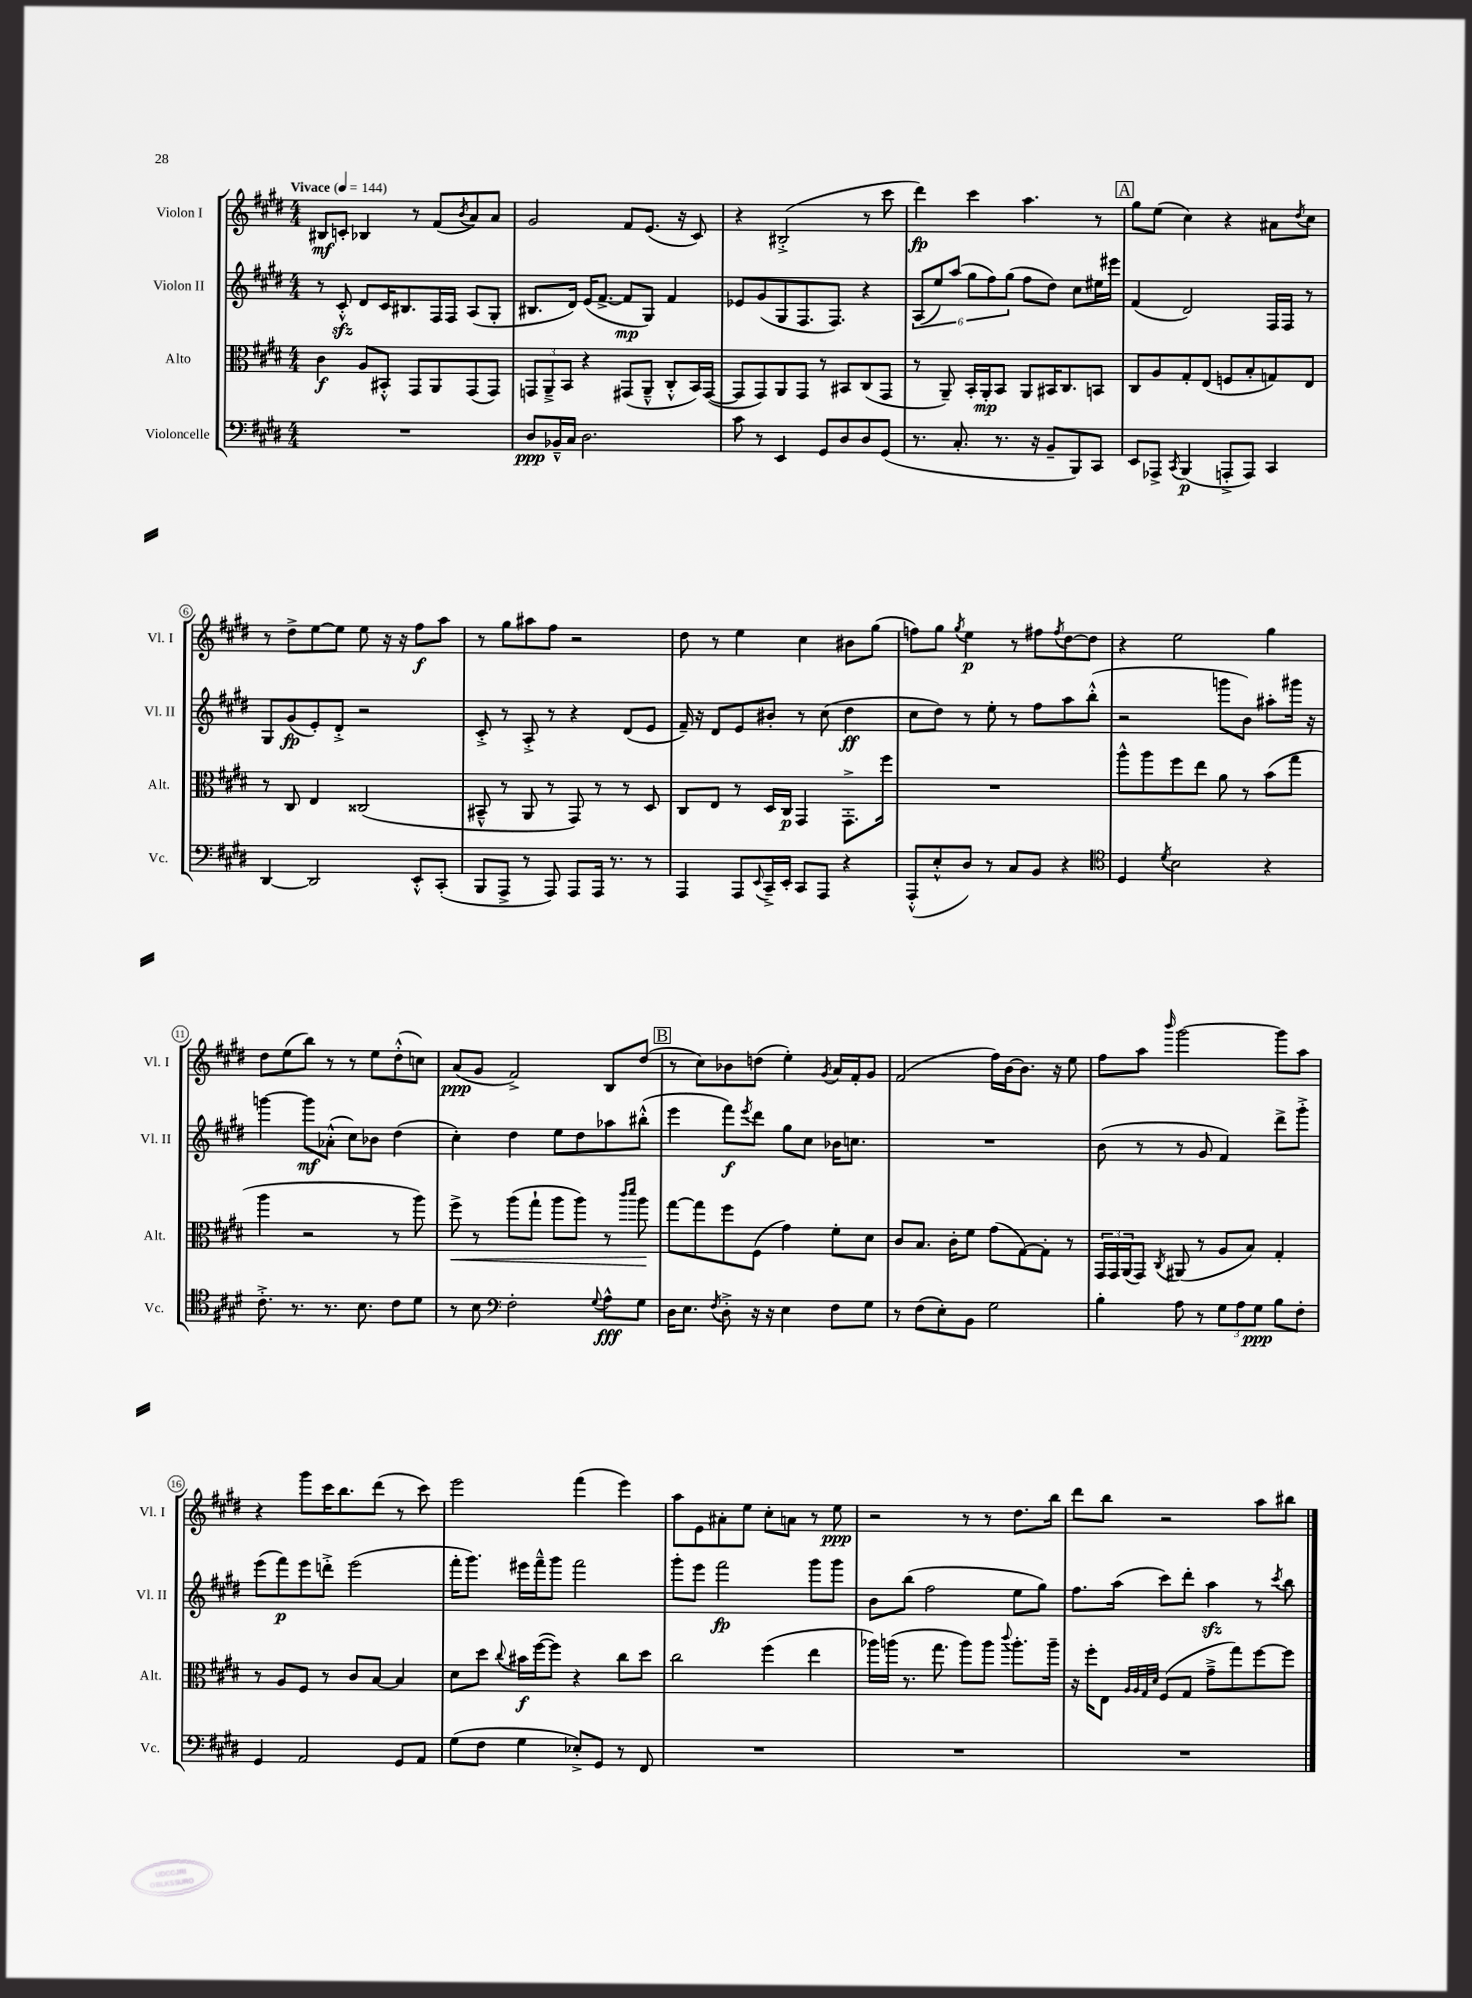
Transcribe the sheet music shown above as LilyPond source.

<<
\new StaffGroup <<
\new Staff = "s0" \with { instrumentName = "Violon I" shortInstrumentName = "Vl. I" } {
    \clef treble \key e \major \numericTimeSignature \time 4/4 \tempo "Vivace" 4 = 144
    bis8\mf c'8-. bes4 r8 fis'8( \acciaccatura { b'8 } a'8) a'8 |
    gis'2 fis'8 e'8.( r16 cis'8) |
    r4 bis2-.->( r8 cis'''8 |
    dis'''4\fp) cis'''4 a''4. r8 |
    \mark \markup { \box "A" } gis''8 e''8( cis''4) r4 ais'8 \acciaccatura { dis''8 } cis''8 |
    r8 dis''8-> e''8~ e''8 e''8 r16 r16 fis''8\f a''8 |
    r8 gis''8 ais''8 fis''8 r2 |
    dis''8 r8 e''4 cis''4 bis'8 gis''8( |
    f''8) gis''8 \acciaccatura { gis''8 } e''4\p r8 fis''8 \acciaccatura { fis''8 } dis''8~ dis''8 |
    r4 e''2 gis''4 |
    dis''8 e''8( b''8) r8 r8 e''8 dis''8-.-^( c''8) |
    a'8\ppp( gis'8 fis'2->) b8 dis''8( |
    \mark \markup { \box "B" } r8 cis''8) bes'8 d''8( e''4-.) \acciaccatura { gis'8 } a'16 fis'16-. gis'8 |
    fis'2( fis''16) b'16~ b'8. r16 e''8 |
    fis''8 a''8 \grace { b'''16 } gis'''2~ gis'''8 a''8 |
    r4 gis'''8 cis'''16 b''8. dis'''8( r8 cis'''8) |
    e'''2 fis'''4( e'''4) |
    a''8 e'8 ais'8-. e''8 cis''8-. a'8 r8 e''8\ppp |
    r2 r8 r8 dis''8. b''16 |
    dis'''8 b''8 r2 a''8 bis''8 \bar "|." |
}
\new Staff = "s1" \with { instrumentName = "Violon II" shortInstrumentName = "Vl. II" } {
    \clef treble \key e \major \numericTimeSignature \time 4/4
    r8 cis'8-.-^\sfz dis'8 cis'16 bis8. fis16 fis16 a8( gis8-. |
    bis8. dis'16) e'16( fis'8.~-> fis'8\mp gis8) fis'4 |
    ees'8 gis'8( gis8 fis8. fis8.) r4 |
    \tuplet 6/4 { a8( e''8) a''8( gis''8 fis''8) gis''8( } fis''8 dis''8) cis''8 eis''16 eis'''16 |
    \mark \markup { \box "A" } fis'4( dis'2) fis16 fis16 r8 |
    gis8 gis'8\fp( e'8-.) dis'8-.-> r2 |
    cis'8-.-> r8 a8-.-> r8 r4 dis'8( e'8 |
    fis'16--) r16 dis'8 e'8 bis'8-. r8 cis''8( dis''4\ff |
    cis''8 dis''8) r8 e''8-. r8 fis''8 a''8 b''8-.-^( |
    r2 g'''8 b'8) ais''8-. gis'''16 r16 |
    g'''4~ g'''8\mf aes'8-.-^( cis''8) bes'8 dis''4( |
    cis''4-.) dis''4 e''8 dis''8 aes''8 bis''8-.-^( |
    \mark \markup { \box "B" } e'''4 fis'''8\f) \acciaccatura { e'''8 } dis'''8 gis''8 cis''8 bes'16 c''8. |
    R1 |
    b'8( r8 r8 gis'8 fis'4) dis'''8-> gis'''8-.-> |
    e'''8( fis'''8\p) e'''8 d'''8-.-> e'''2( |
    fis'''16-. gis'''8.) eis'''16 fis'''16---^ gis'''8 fis'''2 |
    gis'''8-. e'''8 fis'''2\fp gis'''8 gis'''8 |
    b'8 b''8( fis''2 e''8 gis''8) |
    fis''8. a''16( cis'''8) dis'''8-. a''4\sfz r8 \acciaccatura { cis'''8 } b''8 \bar "|." |
}
\new Staff = "s2" \with { instrumentName = "Alto" shortInstrumentName = "Alt." } {
    \clef alto \key e \major \numericTimeSignature \time 4/4
    cis'4\f a8 bis,8-.-^ gis,8 a,8 gis,8( gis,8) |
    \tuplet 3/2 { g,8 a,8---> b,8 } r4 gis,8( a,8---^ cis8-.-^ b,16) gis,16~( |
    gis,8 gis,8) a,8 gis,8 r8 bis,8 cis8( gis,8 |
    r8 a,8--) b,16-. a,16-.\mp b,8 a,8 bis,16 cis8. b,8 |
    \mark \markup { \box "A" } cis8 a8 gis8-. e8( f8 b8-. g8) e8 |
    r8 cis8 e4 cisis2( |
    bis,8---^ r8 a,8 r8 gis,8) r8 r8 dis8 |
    cis8 e8 r8 dis16 cis16\p gis,4 gis,8.-.-> fis''16 |
    R1 |
    a''8-^ a''8 fis''8 e''8 a'8 r8 b'8( gis''8 |
    a''4 r2 r8 a''8) |
    fis''8->\< r8 a''8( gis''8-! a''8 a''8) r8 \grace { cis'''16 dis'''16 } a''8\! |
    \mark \markup { \box "B" } gis''8~ gis''8 fis''8 fis8( gis'4) fis'8-. dis'8 |
    cis'8 b8. cis'16-. fis'8 gis'8( gis8~) gis8-. r8 |
    \tuplet 3/2 { gis,16 gis,16 a,16( } gis,8) \acciaccatura { cis8 } ais,8( r8 a8 b8) gis4-. |
    r8 a8 fis8 r8 cis'8 b8~ b4 |
    dis'8 dis''8 \appoggiatura { cis''8 } bis'16\f fis''16~( fis''8) r4 cis''8 dis''8 |
    cis''2 fis''4( e''4 |
    aes''16) a''16( r8. gis''8. a''8) a''8 \appoggiatura { cis'''8 } a''8.-. a''16-- |
    r16 fis''16-. e8 \grace { a32 a32 gis32 dis'32 } fis8( gis8 gis'8---> gis''8) fis''8~ fis''8 \bar "|." |
}
\new Staff = "s3" \with { instrumentName = "Violoncelle" shortInstrumentName = "Vc." } {
    \clef bass \key e \major \numericTimeSignature \time 4/4
    R1 |
    dis8\ppp bes,16---^ cis16 dis2. |
    cis'8 r8 e,4 gis,8 dis8 dis8 gis,8( |
    r8. cis8.-. r8. r16 b,8-- b,,8) cis,8 |
    \mark \markup { \box "A" } e,8 aes,,8-> \acciaccatura { cis,8 } b,,4\p( a,,8-.-> a,,8) cis,4 |
    dis,4~ dis,2 e,8-.-^ cis,8-.( |
    b,,8 a,,8-> r8 a,,8) a,,8 a,,16 r8. r8 |
    a,,4 a,,8 \appoggiatura { e,8 } cis,16---> e,16-. cis,8 a,,8 r4 |
    a,,8-.-^( e8-.-^ dis8) r8 cis8 b,8 r4 |
    \clef tenor dis4 \acciaccatura { dis'8 } b2 r4 |
    cis'8.-.-> r8. r8. b8. cis'8 dis'8 |
    r8 b8 \clef bass fis2-. \appoggiatura { gis8 } a8-^\fff gis8 |
    \mark \markup { \box "B" } dis16 e8. \acciaccatura { fis8 } dis8-.-> r16 r16 e4 fis8 gis8 |
    r8 fis8( e8-.) b,8 gis2 |
    b4-. a8 r8 \tuplet 3/2 { gis8 a8 gis8\ppp } b8 fis8-. |
    gis,4 a,2 gis,8 a,8 |
    gis8( fis8 gis4 ees8-.->) gis,8 r8 fis,8 |
    R1 |
    R1 |
    R1 \bar "|." |
}
>>
>>
\layout { \context { \Score \override BarNumber.stencil = #(make-stencil-circler 0.1 0.3 ly:text-interface::print) } }
